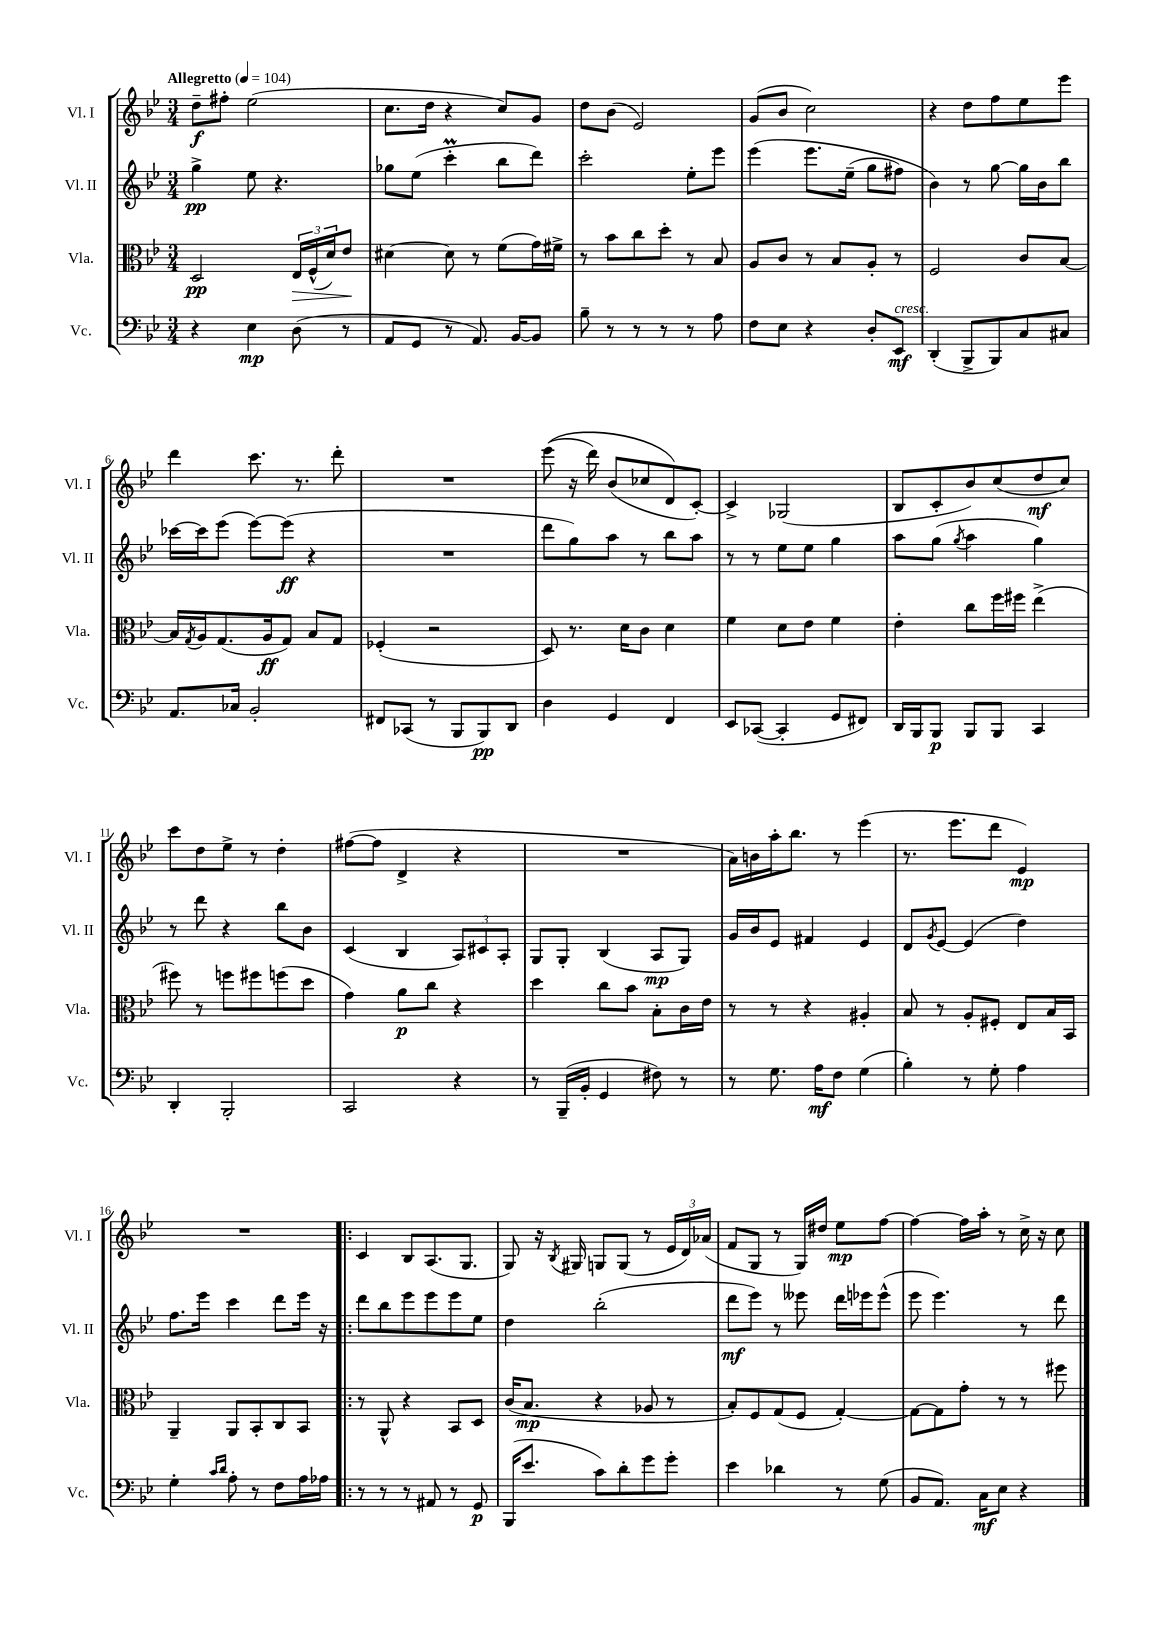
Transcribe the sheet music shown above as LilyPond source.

<<
\new StaffGroup <<
\new Staff = "s0" \with { instrumentName = "Vl. I" shortInstrumentName = "Vl. I" } {
    \clef treble \key bes \major \numericTimeSignature \time 3/4 \tempo "Allegretto" 4 = 104
    d''8--\f fis''8-. ees''2( |
    c''8. d''16 r4 c''8) g'8 |
    d''8 bes'8( ees'2) |
    g'8( bes'8 c''2) |
    r4 d''8 f''8 ees''8 ees'''8 |
    d'''4 c'''8. r8. d'''8-. |
    R2. |
    ees'''8(\( r16 d'''16) bes'8( ces''8 d'8\) c'8~-.) |
    c'4-> ges2( |
    bes8 c'8-. bes'8) c''8( d''8\mf c''8) |
    c'''8 d''8 ees''8-> r8 d''4-. |
    fis''8~( fis''8 d'4-> r4 |
    R2. |
    a'16) b'16 a''16-. bes''8. r8 ees'''4( |
    r8. ees'''8. d'''8 ees'4\mp) |
    R2. |
    \bar ".|:" c'4 bes8 a8.( g8. |
    g8) r16 \acciaccatura { bes8 } gis16 g8 g8( r8 \tuplet 3/2 { ees'16 d'16) aes'16( } |
    f'8 g8 r8 g16) dis''16 ees''8\mp f''8~ |
    f''4~ f''16 a''16-. r8 c''16-> r16 c''8 \bar "|." |
}
\new Staff = "s1" \with { instrumentName = "Vl. II" shortInstrumentName = "Vl. II" } {
    \clef treble \key bes \major \numericTimeSignature \time 3/4
    g''4->\pp ees''8 r4. |
    ges''8 ees''8( c'''4-.\prall bes''8 d'''8) |
    c'''2-. ees''8-. ees'''8 |
    ees'''4\( ees'''8. ees''16--( g''8 fis''8) |
    bes'4\) r8 g''8~ g''16 bes'16 bes''8 |
    ces'''16~ ces'''16 ees'''8( ees'''8~) ees'''8\ff( r4 |
    R2. |
    d'''8 g''8) a''8 r8 bes''8 a''8 |
    r8 r8 ees''8 ees''8 g''4 |
    a''8 g''8( \acciaccatura { g''8 } a''4 g''4) |
    r8 d'''8 r4 bes''8 bes'8 |
    c'4( bes4 \tuplet 3/2 { a8) cis'8 a8-. } |
    g8 g8-. bes4( a8\mp g8) |
    g'16 bes'16 ees'8 fis'4 ees'4 |
    d'8 \acciaccatura { g'8 } ees'8~ ees'4( d''4) |
    f''8. ees'''16 c'''4 d'''8 ees'''16 r16 |
    \bar ".|:" d'''8 bes''8 ees'''8 ees'''8 ees'''8 ees''8 |
    d''4 bes''2-.( |
    d'''8\mf ees'''8) r8 eeses'''8 d'''16 ees'''16 ees'''8-^( |
    ees'''8 ees'''4.) r8 d'''8 \bar "|." |
}
\new Staff = "s2" \with { instrumentName = "Vla." shortInstrumentName = "Vla." } {
    \clef alto \key bes \major \numericTimeSignature \time 3/4
    d2\pp \tuplet 3/2 { ees16\> f16-^( d'16) } ees'8\! |
    dis'4~ dis'8 r8 f'8( g'16) fis'16-> |
    r8 bes'8 c''8 d''8-. r8 bes8 |
    a8 c'8 r8 bes8 a8-. r8 |
    f2 c'8 bes8~ |
    bes16 \acciaccatura { g8 } a16 g8.( a16\ff g8) bes8 g8 |
    fes4-.( r2 |
    d8) r8. d'16 c'8 d'4 |
    f'4 d'8 ees'8 f'4 |
    ees'4-. c''8 f''16 fis''16 ees''4->( |
    fis''8) r8 f''8 fis''8 f''8( d''8 |
    g'4) a'8\p c''8 r4 |
    d''4 c''8 bes'8 bes8-. c'16 ees'16 |
    r8 r8 r4 ais4-. |
    bes8 r8 a8-. fis8-. ees8 bes16 bes,16 |
    a,4-- a,8 bes,8-. c8 bes,8 |
    \bar ".|:" r8 a,8-^ r4 bes,8 d8 |
    c'16( bes8.\mp r4 aes8 r8 |
    bes8-.) f8 g8( f8 g4~-.) |
    g8~ g8 g'8-. r8 r8 fis''8 \bar "|." |
}
\new Staff = "s3" \with { instrumentName = "Vc." shortInstrumentName = "Vc." } {
    \clef bass \key bes \major \numericTimeSignature \time 3/4
    r4 ees4\mp d8( r8 |
    a,8 g,8 r8 a,8.) bes,16~ bes,8 |
    bes8-- r8 r8 r8 r8 a8 |
    f8 ees8 r4 d8-. ees,8\mf^\markup { \italic "cresc." } |
    d,4-.( bes,,8-> bes,,8) c8 cis8 |
    a,8. ces16 bes,2-. |
    fis,8 ces,8( r8 bes,,8 bes,,8\pp) d,8 |
    d4 g,4 f,4 |
    ees,8 ces,8~( ces,4-. g,8 fis,8) |
    d,16 bes,,16 bes,,8\p bes,,8 bes,,8 c,4 |
    d,4-. bes,,2-. |
    c,2 r4 |
    r8 bes,,16--( bes,16-. g,4 fis8) r8 |
    r8 g8. a16\mf f8 g4( |
    bes4-.) r8 g8-. a4 |
    g4-. \grace { c'16 d'16 } a8-. r8 f8 a16 aes16 |
    \bar ".|:" r8 r8 r8 ais,8 r8 g,8\p |
    bes,,16( ees'8. c'8) d'8-. g'8 g'8-. |
    ees'4 des'4 r8 g8( |
    bes,8 a,8.) c16\mf ees8 r4 \bar "|." |
}
>>
>>
